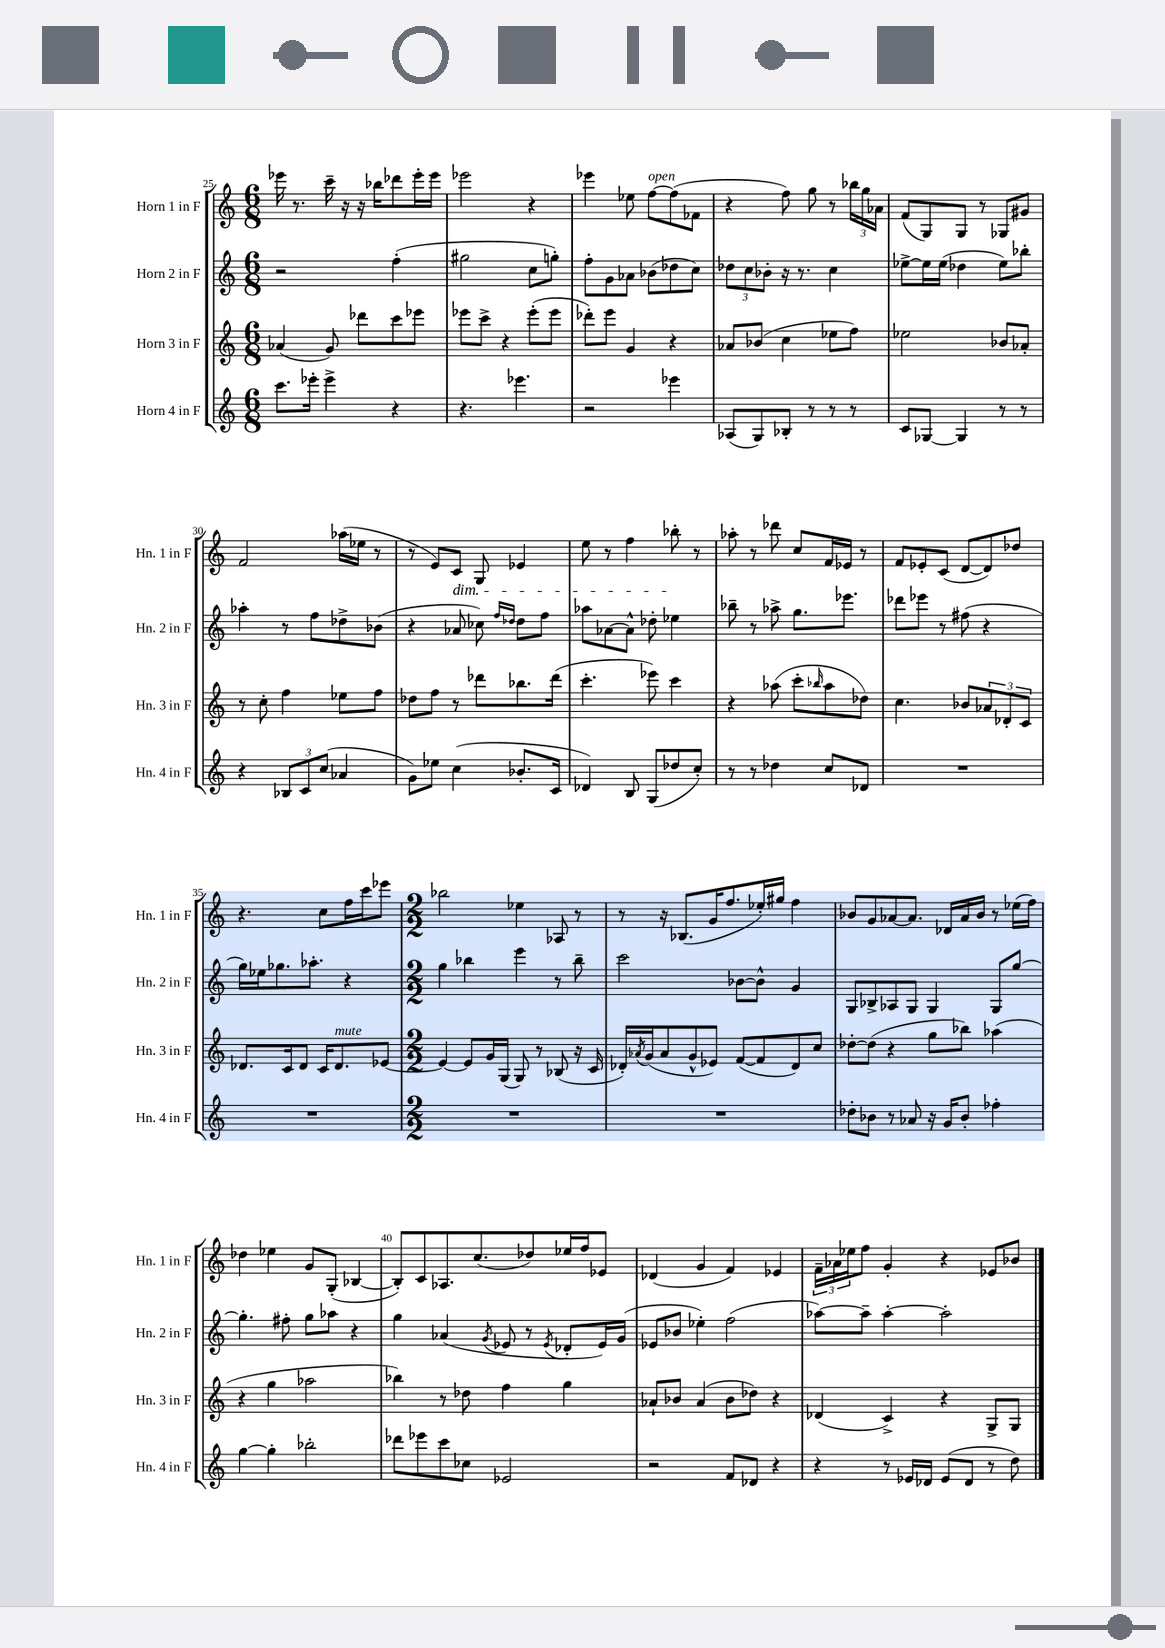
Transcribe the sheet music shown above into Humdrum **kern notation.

**kern	**kern	**kern	**kern
*staff4	*staff3	*staff2	*staff1
*clefG2	*clefG2	*clefG2	*clefG2
*k[]	*k[]	*k[]	*k[]
*M6/8	*M6/8	*M6/8	*M6/8
8.ccc\L	(4a-/	2r	16eee-\
.	.	.	8.r
16eee-'\Jk	.	.	.
4eee-^\	8g/)	.	16ccc~\
.	.	.	16r
.	8ddd-\L	.	16r
.	.	.	16bb-\LK
4r	8ccc\	(4ff'\	8ddd-\
.	8eee-\J	.	16eee-'\L
.	.	.	16eee-\JJ
=	=	=	=
4.r	8eee-\L	2gg#\	2eee-\
.	8ccc^\J	.	.
.	4r	.	.
4.eee-\	.	.	.
.	(8eee-'\L	8cc\L	4r
.	8eee-\J	8gg'\J)	.
=	=	=	=
2r	8ddd-'\L)	8ff'\L	4eee-\
.	8eee\J	8g\	.
.	4g/	8a-\J	8ee-\
.	.	(8b-\L	[8ff\L
4eee-\	4r	8dd-\	(8ff\]
.	.	8cc\J)	8f-\J
=	=	=	=
(8A-/L	8a-/L	12dd-\L	4r
.	.	12cc\	.
8G/)	(8b-/J	.	.
.	.	12b-'\J	.
8B-'/J	4cc\	16r	8ff\)
.	.	8.r	.
8r	.	.	8gg\
8r	8ee-\L	4cc\	8r
8r	8ff\J)	.	24bb-\LL
.	.	.	24gg\
.	.	.	24a-\JJ
=	=	=	=
8c/L	2ee-\	[8ee-^\L	(8f/L
[8G-/J	.	16ee-\]L	8G/)
.	.	(16ee-\JJ	.
4G-/]	.	4dd-\	8G/J
.	.	.	8r
8r	8b-/L	8ee-\L)	8G-/L
8r	8a-'/J	8bb-'\J	8g#/J
=	=	=	=
4r	8r	4aa-'\	2f/
.	8cc'\	.	.
12B-/L	4ff\	8r	.
12c/	.	.	.
.	.	8ff\L	.
(12cc/J	.	.	.
4a-/	8ee-\L	8dd-^\	(16aa-\LL
.	.	.	16ee-\JJ
.	8ff\J	(8b-\J	8r
=	=	=	=
8g\L)	8dd-\L	4r	8r
8ee-\J	8ff\J	.	8e/L)
(4cc\	8r	8a-/	8c/J
.	8ddd-\L	8cc-\)	8G/
.	.	16qqff/LL	.
.	.	16qqdd-/JJ	.
8.b-'/L	8.bb-\	8dd-\L	4e-/
.	.	8ff\J	.
16c/Jk	(16ddd-\Jk	.	.
=	=	=	=
4d-/)	4.ccc'\	8aa-\L	8ee\
.	.	[8a-\	8r
8B/	.	8a-^^\]J	4ff\
(8G/L	8eee-\)	8dd-'\	.
8dd-/	4ccc\	4ee-\	8bb-'\
8cc'/J)	.	.	8r
=	=	=	=
8r	4r	8bb-~\	8aa-'\
8r	.	8r	8r
4dd-\	(8aa-\	8aa-^\	8ddd-\
.	8ccc'\L	8.gg\L	8cc/L
.	16qqbb-/	.	.
8cc/L	8aa-\	.	16f/L
.	.	8.eee-\J	16e-/JJ
8d-/J	8dd-\J)	.	8r
=	=	=	=
2.r	4.cc\	8ddd-\L	8f/L
.	.	8eee-\J	8e-'/
.	.	8r	(8c/J
.	8b-/L	(8ff#\	[8d/L
.	12a-/	4r	8d/])
.	12d-'/	.	.
.	.	.	8dd-/J
.	12c/J	.	.
=	=	=	=
2.r	8.d-/L	16gg\LL)	4.r
.	.	16ee-\J	.
.	.	8.gg-\	.
.	16c/k	.	.
.	8d-/J	.	.
.	.	8.aa-'\J	.
.	16c/LK	.	8cc\L
.	8.d-/	.	.
.	.	4r	16ff\L
.	.	.	16ccc\J
.	[8e-/J	.	8eee-\J
=	=	=	=
*M2/2	*M2/2	*M2/2	*M2/2
1r	4e-/_	4gg\	2bb-\
.	8e-/]L	4bb-\	.
.	16g/L	.	.
.	(16G/JJ	.	.
.	8G/)	4eee\	4ee-\
.	8r	.	.
.	(8B-/	8r	8A-/
.	16r	8bb-~\	8r
.	16c/	.	.
=	=	=	=
1r	16d-'/LL)	2ccc\	8r
.	8qa-/	.	.
.	(16g/J	.	.
.	8a-/	.	16r
.	.	.	(8.B-/L
.	8g^^/	.	.
.	8e-/J)	.	16g/K
.	.	.	8.ff/
.	([8f/L	[8b-\L	.
.	8f/]	8b-^^\]J	16ee-'/L)
.	.	.	16gg#/JJ
.	8d-/)	4g/	4ff\
.	8cc/J	.	.
=	=	=	=
8dd-'\L	[8dd-'\L	8G/L	8b-/L
8b-\J	(8dd-\]J	8B-^/	8g/
8r	4r	8A-/	[8a-/
8a-/	.	8G/J	8.a-/]J
16r	8gg\L	4G/	.
16g/LK	.	.	16d-/LL
8b-'/J	8bb-\J)	.	16a-/
.	.	.	16b-/JJ
4ff-'\	(4aa-\	8G/L	8r
.	.	[8gg/J	(16ee-\LL
.	.	.	16ff\JJ)
=	=	=	=
[4gg\	4r	4.gg'\]	4dd-\
4gg'\]	4gg\	.	4ee-\
.	.	8ff#'\	.
2bb-'\	2aa-\	8gg\L	8g/L
.	.	8aa-\J	(8G'/J
.	.	4r	[4B-/
=	=	=	=
8ddd-\L	4bb-\)	4gg\	8B-'/]L)
8eee-\	.	.	8c/
8ccc\	8r	(4a-/	8.A-/
8cc-\J	8dd-\	.	.
.	.	.	(8.cc/
.	.	8qg/	.
2e-/	4ff\	8e-/	.
.	.	8r	8dd-/)
.	.	8qe-/	.
.	4gg\	8d-'/L	16ee-/L
.	.	.	16ff/J
.	.	16e-/L)	8e-/J
.	.	(16g/JJ	.
=	=	=	=
2r	8a-`/L	8e-/L	(4d-/
.	8b-/J	8b-/J	.
.	(4a-/	4ee-'\)	4g/
8f/L	8b-\L	(2ff\	4f/)
8d-/J	8dd-\J)	.	.
4r	4r	.	4e-/
=	=	=	=
4r	(4d-/	[8aa-\L)	24f~\LL
.	.	.	24a-\
.	.	.	24ee-\J
.	.	8aa-~\]J	8ff\J
8r	4c^/)	[4aa-'\	4g'/
16e-/LL	.	.	.
16d-/JJ	.	.	.
(8e-/L	4r	2aa-'\]	4r
8d-/J	.	.	.
8r	8G^/L	.	8e-/L
8dd\)	8G/J	.	8b-/J
==	==	==	==
*-	*-	*-	*-
